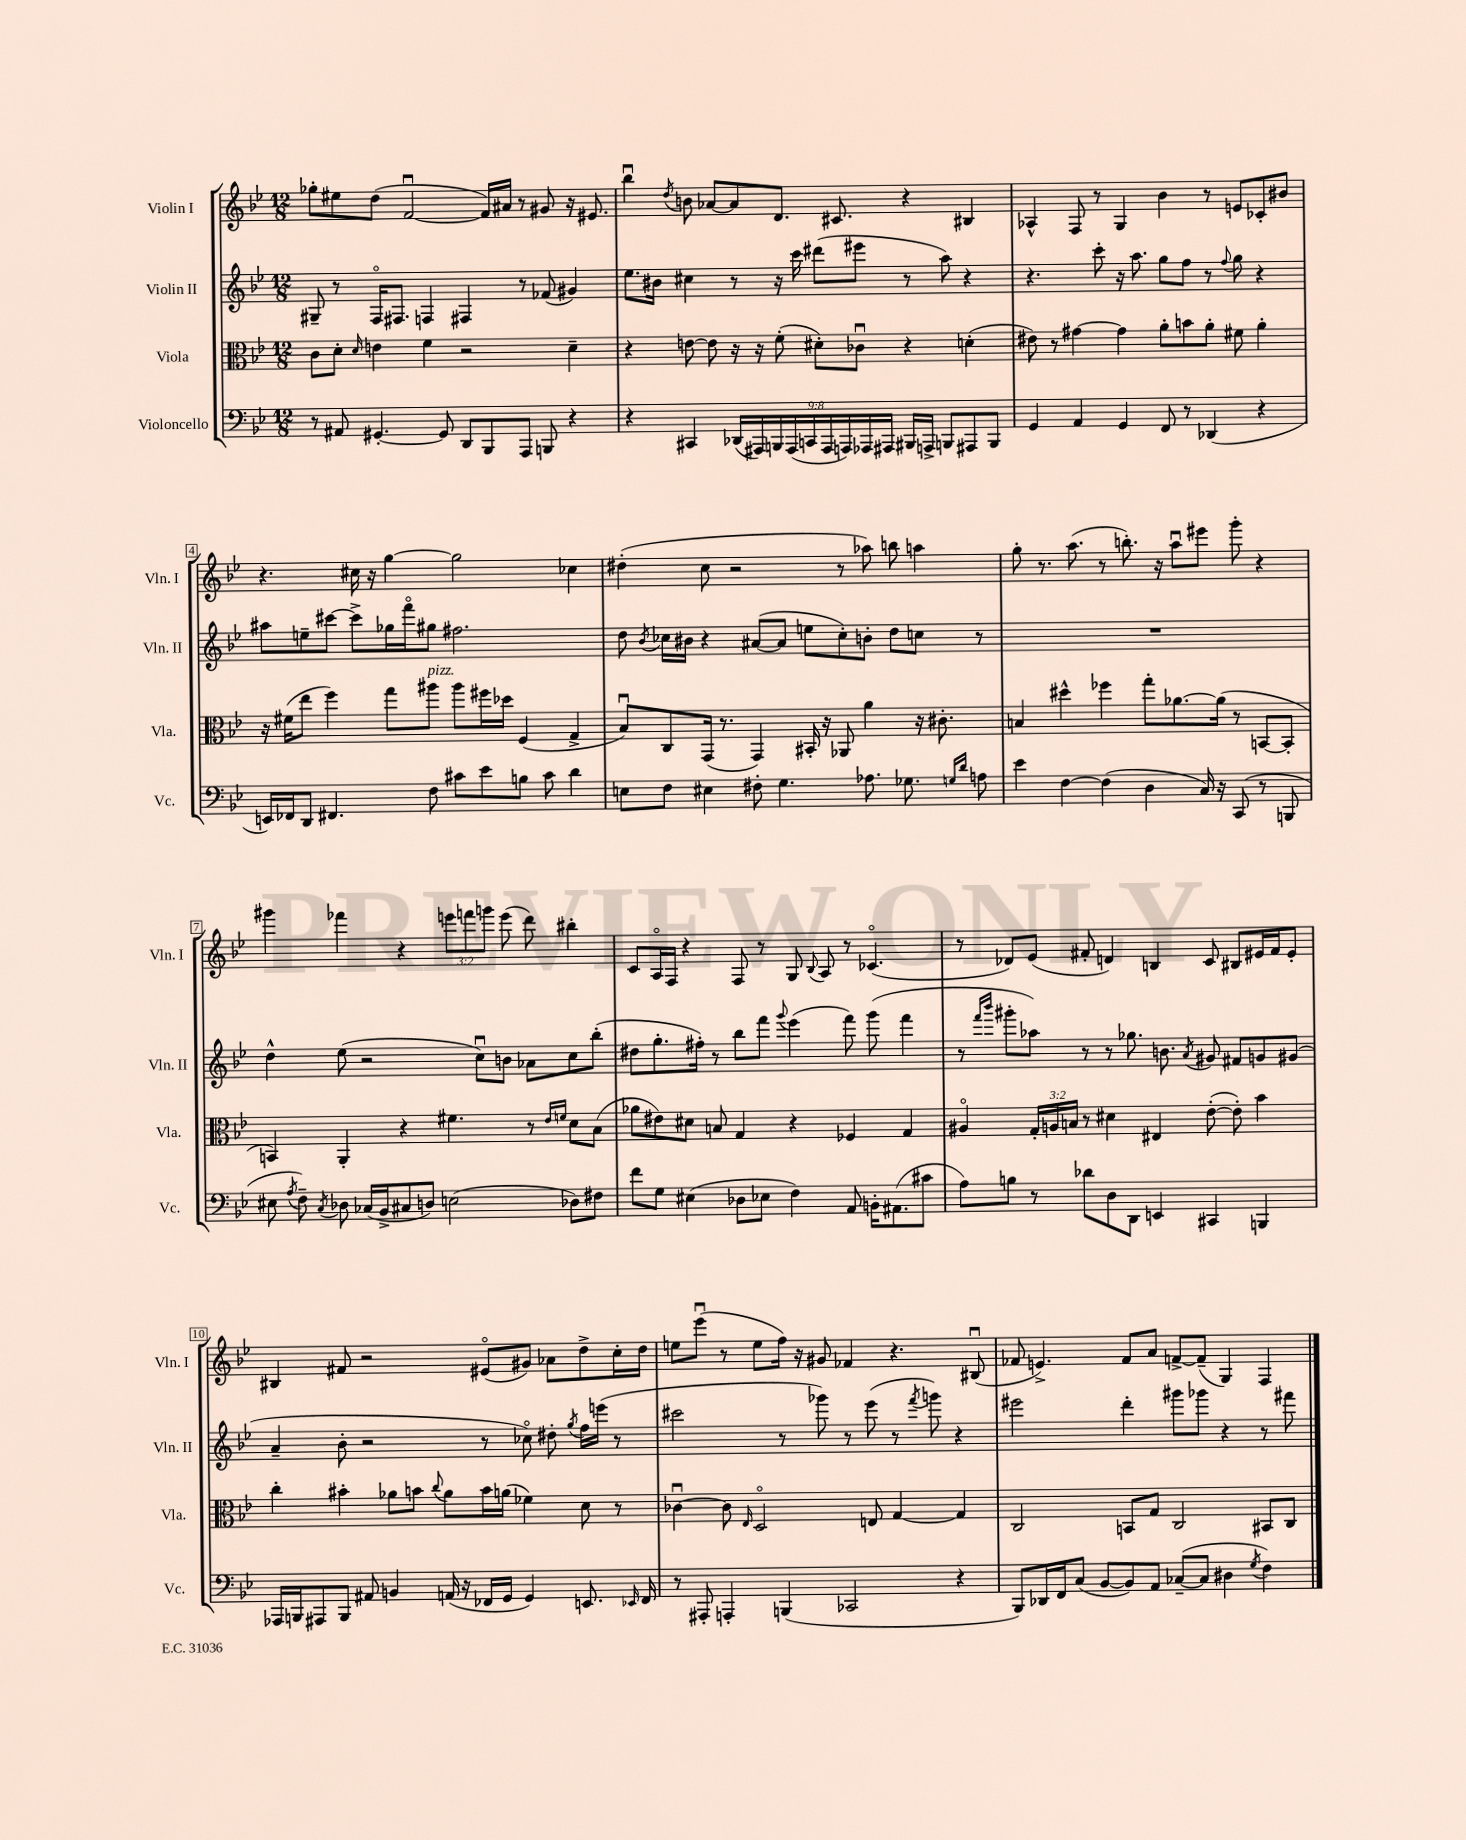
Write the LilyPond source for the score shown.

<<
\new StaffGroup <<
\new Staff = "s0" \with { instrumentName = "Violin I" shortInstrumentName = "Vln. I" } {
    \clef treble \key bes \major \numericTimeSignature \time 12/8 \override Staff.TupletNumber.text = #tuplet-number::calc-fraction-text
    \autoBeamOff ges''8[-. eis''8 d''8]( f'2~\downbow f'16[) ais'16] r8 gis'8 r16 eis'8. |
    bes''4\downbow \acciaccatura { d''8 } b'8 aes'8[~ aes'8 d'8.] cis'8. r4 bis4 |
    aes4-^ f8 r8 g4 bes'4 r8 e'8[ ces'8-. bis'8] |
    r4. cis''16 r16 g''4~ g''2 ces''4 |
    dis''4-.( c''8 r2 r8 aes''8) b''8 a''4 |
    g''8-. r8. a''8.( r8 b''8.-.) r16 a''8[\downbow eis'''8] g'''8-. r4 |
    gis'''4 fes'''4 r4 \tuplet 3/2 { e'''8[ f'''8 g'''8] } e'''8( d'''8) bis''4-. |
    c'8[ a16\flageolet f16] r4 f8 r8 g8 \appoggiatura { bes8 } a8 r8 ces'4.\flageolet( |
    r8 des'8[) ees'8]( fis'8-. d'4) b4 c'8 bis8[ eis'16 fis'16 eis'8]-. |
    bis4 fis'8 r2 eis'8[\flageolet( gis'8]) aes'8[ d''8-> c''16-. d''16] |
    e''8[ ees'''8]\downbow( r8 e''8[ f''16]) r16 gis'8 fes'4 r4. bis8\downbow( |
    fes'8 e'4.->) fes'8[ a'8] f'8[~-> f'8]--( g4) f4 \bar "|." |
}
\new Staff = "s1" \with { instrumentName = "Violin II" shortInstrumentName = "Vln. II" } {
    \clef treble \key bes \major \numericTimeSignature \time 12/8
    \autoBeamOff gis8-- r8 f16[\flageolet fis8.] f4 fis4 r8 fes'8( gis'4) |
    ees''8.[ bis'16] cis''4 r8 r16 c'''16 dis'''8[( eis'''8] r8 a''8) r4 |
    r4. c'''8-. r16 a''8. g''8[ f''8] r8 \appoggiatura { f''8 } g''8 r4 |
    ais''8[ e''8-- cis'''8]~ cis'''8[-> ges''16 f'''16\flageolet gis''8] fis''2. |
    d''8 \acciaccatura { bes'8 } ces''16[ bis'16] r4 ais'8[~( ais'8] e''8[ ces''8-.) b'8]-. d''8[ c''8] r8 |
    R1. |
    d''4-^ ees''8( r2 c''8[\downbow) b'8] aes'8[ c''8 bes''8]-.( |
    dis''8[ g''8.-. fis''16]-.) r8 bes''8[ f'''8] \appoggiatura { g'''8 } ees'''4( f'''8) g'''8( f'''4 |
    r8 \grace { f'''16[ bes'''16] } gis'''8[-. aes''8]) r8 r8 ges''8. b'8. \acciaccatura { a'8 } gis'8 fis'8[ g'8 gis'8]( |
    a'4-- bes'8-. r2 r8 ces''8\flageolet) dis''8-. \acciaccatura { g''8 } f''16[ e'''16]( r8 |
    cis'''2 r8 ges'''8) r8 ees'''8( r8 \acciaccatura { f'''8 } g'''8) r4 |
    eis'''2 d'''4-. gis'''8[ ges'''8] r4 r8 fis'''8 \bar "|." |
}
\new Staff = "s2" \with { instrumentName = "Viola" shortInstrumentName = "Vla." } {
    \clef alto \key bes \major \numericTimeSignature \time 12/8 \override Staff.TupletNumber.text = #tuplet-number::calc-fraction-text
    \autoBeamOff c'8[ d'8]-. \grace { d'16 } e'4 f'4 r2 d'4-- |
    r4 e'8~ e'8 r16 r16 f'8-.( dis'8[-.) ces'8]\downbow r4 d'4-.( |
    eis'8) r8 gis'4~ gis'4 a'8[-. b'8 a'8]-. fis'8 a'4-. |
    r16 fis'16[( ees''8] f''4) g''8[ ais''8]^\markup { \italic "pizz." } ais''8[ fis''16 des''16] f4( g4-> |
    bes8[\downbow) c8 g,16]( r8. g,4) bis,16-. r16 aes,8 a'4 r16 cis'8.-. |
    b4 dis''4-^ fes''4 g''8[-. aes'8.~ aes'16]( r8 b,8[~ b,8]-. |
    b,4) a,4-. r4 fis'4. r8 \grace { ees'16[ f'16] } d'8[ bes8]( |
    aes'8[ eis'8) dis'8] b8 g4 r4 fes4 g4 |
    ais4\flageolet \tuplet 3/2 { g16[-. a16 b16] } r8 dis'4 eis4 ees'8~-.( ees'8-.) bes'4 |
    c''4-. bis'4-. aes'8[ b'8] \appoggiatura { c''8 } aes'8[ b'16 a'16]( fes'4) d'8 r8 |
    ces'4~\downbow ces'8 \grace { ees16 } d2\flageolet e8 g4~ g4 |
    c2 b,8[ g8] c2 bis,8[ c8] \bar "|." |
}
\new Staff = "s3" \with { instrumentName = "Violoncello" shortInstrumentName = "Vc." } {
    \clef bass \key bes \major \numericTimeSignature \time 12/8 \override Staff.TupletNumber.text = #tuplet-number::calc-fraction-text
    \autoBeamOff r8 ais,8 gis,4.~-. gis,8 d,8[ bes,,8 a,,8] b,,8 r4 |
    r4 cis,4 \tuplet 9/8 { des,16[( ais,,16) b,,16 ais,,16( c,16 ais,,16 a,,16) aes,,16 ais,,16] } bis,,16[ a,,16]-> b,,8[ ais,,8 b,,8] |
    g,4 a,4 g,4 f,8 r8 des,4( r4 |
    e,16[) fes,16 d,8] fis,4. f8 cis'8[ ees'8 b8] cis'8 d'4 |
    e8[ f8] eis4 fis8-. g4. aes8. ges8. \grace { g16[ d'16] } a8 |
    ees'4 f4~ f4( d4 c16) r16 c,8( r8 b,,8 |
    eis8 \acciaccatura { a8 } f8--) \acciaccatura { c8 } des8 ces16[( bes,16-> cis8 d8]) e2( des8[) fis8] |
    f'8[ g8] eis4( des8[ ees8] f4) a,8 b,16[-. ais,8.( cis'8] |
    a8[) b8] r8 des'8[ d8 d,8] e,4 cis,4 b,,4 |
    aes,,16[ b,,16 ais,,8 b,,8] ais,8 b,4 a,16( r16 fes,16[ g,16] g,4) e,8. \grace { ees,16 } fes,16 |
    r8 ais,,8-. a,,4-. b,,4( ces,2 r4 |
    bes,,8[) des,16 f,16 c8]( bes,8[~ bes,8) a,8] ces8[~--( ces8] dis4 \acciaccatura { g8 } f4) \bar "|." |
}
>>
>>
\layout { \context { \Score \override BarNumber.stencil = #(make-stencil-boxer 0.1 0.3 ly:text-interface::print) } }
